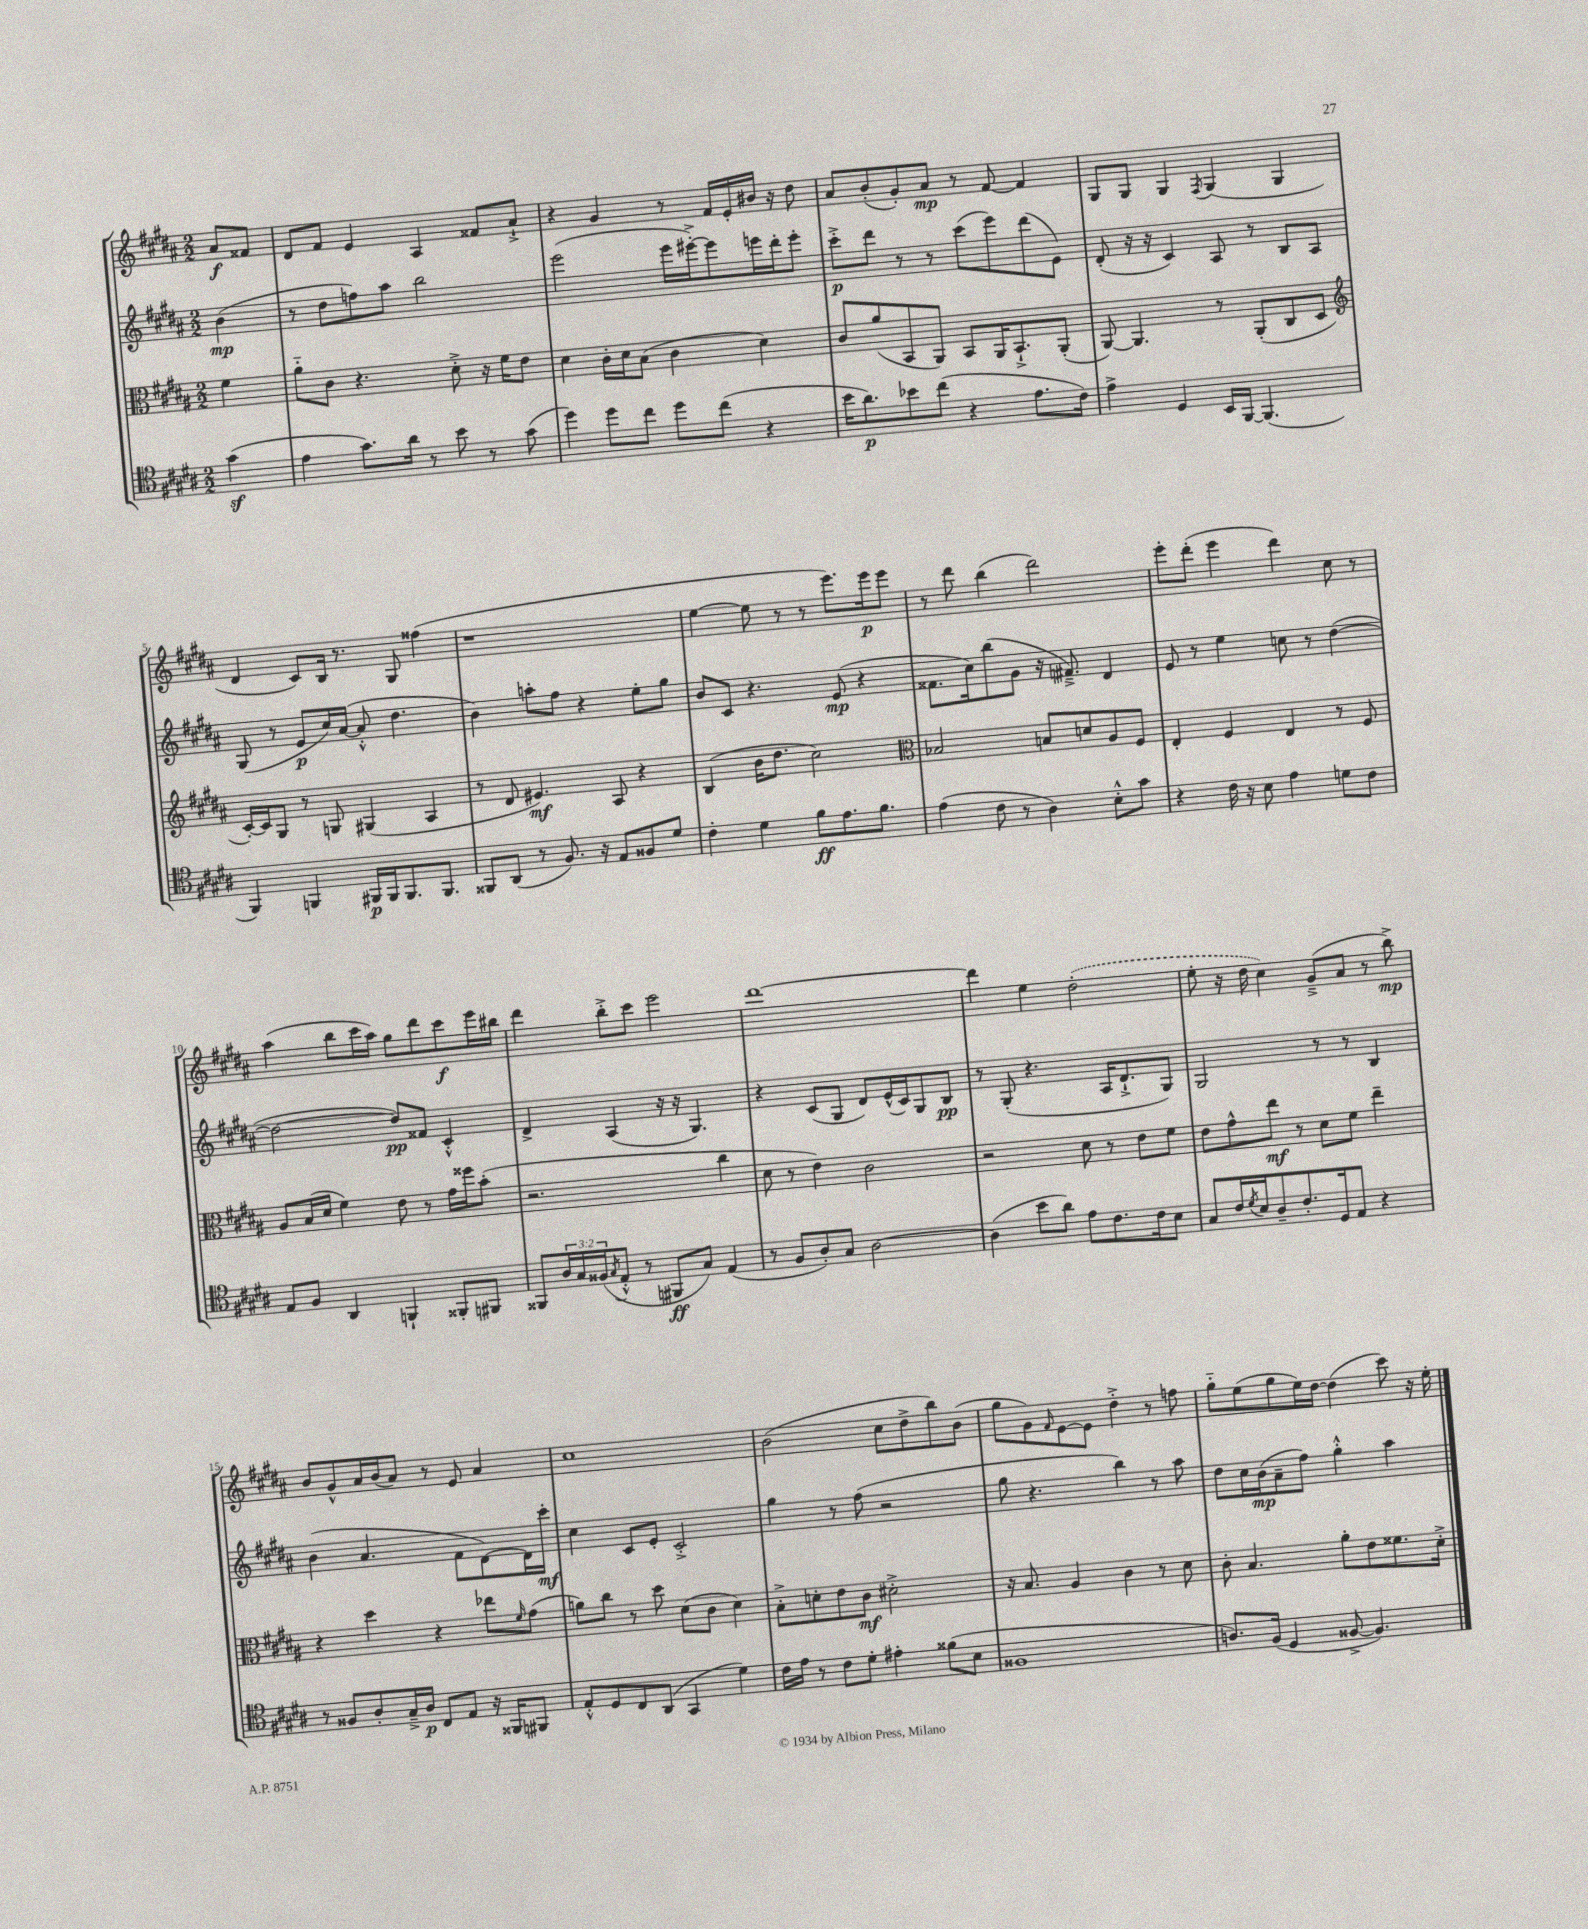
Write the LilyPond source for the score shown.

<<
\new StaffGroup <<
\new Staff = "s0" {
    \clef treble \key b \major \numericTimeSignature \time 2/2 \partial 4
    ais'8\f fisis'8 |
    dis'8 fis'8 e'4 ais4 fisis'8 ais'8-!-> |
    r4 gis'4 r8 fis'16 e'16-. bis'16 r16 dis''8 |
    ais'8 b'8-.( gis'8-.) ais'8\mp r8 fis'8~ fis'4 |
    gis8 gis8 gis4 \acciaccatura { fis8 } gis4( gis4 |
    dis'4 cis'8) b16 r8. gis8 fisis''4( |
    r1 |
    e''4~ e''8 r8 r8 e'''8.) e'''16\p e'''8 |
    r8 dis'''8 b''4( dis'''2) |
    e'''8-. dis'''8-.( e'''4 dis'''4) cis''8 r8 |
    ais''4( b''8 cis'''16 ais''16) gis''8 dis'''8 cis'''8\f e'''16 bis''16 |
    dis'''4 b''8-.-> cis'''8 e'''2 |
    dis'''1~ |
    dis'''4 e''4 \once \slurDashed dis''2-.( |
    e''8-. r16 dis''16 cis''4) gis'8--->( ais'8 r8 b''8->\mp) |
    b'8 gis'8-^ ais'16 b'16( ais'8) r8 e'8 ais'4 |
    cis''1 |
    b'2( cis''8 dis''8-> b''8) b'8( |
    gis''8 gis'8) \grace { fis'16 } e'8~ e'8 dis''4-.-> r8 f''8 |
    gis''8-_ e''8( gis''8 e''16) dis''16~ dis''4( cis'''8) r16 e''16-. \bar "|." |
}
\new Staff = "s1" {
    \clef treble \key b \major \numericTimeSignature \time 2/2 \partial 4
    b'4\mp( |
    r8 dis''8 f''8) ais''8 b''2 |
    e'''2( e'''16 eis'''16~-.->) eis'''8 e'''16 dis'''16-. e'''8-. |
    cis'''8-.->\p dis'''8 r8 r8 cis'''8( e'''8) dis'''8( e'8) |
    dis'8-.( r16 r16 cis'4) ais8 r8 b8 ais8 |
    gis8( r8 e'8\p cis''16) ais'16~( ais'8-.-^ dis''4. |
    b'4) a''8-. fis''8 r4 e''8-. gis''8 |
    b'8 cis'8 r4. e'8\mp( r4 |
    fisis'8. cis''16) b''8( gis'8 r16 fis'8.--->) dis'4 |
    e'8 r8 e''4 c''8 r8 dis''4~( |
    dis''2~ dis''8\pp) fisis'8 cis'4-.-^ |
    dis'4-> ais4( r16 r16 gis4.) |
    r4 cis'8( gis8 dis'8) e'16-^( cis'16) gis8 b8\pp |
    r8 gis8-.( r4. ais16 dis'8.-!-> gis8) |
    gis2 r8 r8 b4 |
    b'4( ais'4. fis'8 dis'8~) dis'16 cis'''16-.\mf |
    cis''4 cis'8 e'8-. cis'2-.-> |
    gis''4 r8 fis''8( r2 |
    gis''8 r4. b''4) r8 ais''8 |
    dis''8 cis''16 b'16\mp( ais'8-- fis''8) gis''4-.-^ ais''4 \bar "|." |
}
\new Staff = "s2" {
    \clef alto \key b \major \numericTimeSignature \time 2/2 \partial 4
    fis'4 |
    ais'8-_ cis'8 r4. dis'8-.-> r16 fis'16 e'8 |
    dis'4 cis'16-. dis'16 b8( cis'4 dis'4) |
    cis'8 ais'8( b,8 ais,8) b,8 ais,16 b,8.-!-> ais,8-.( |
    ais,8~) ais,4. r8 ais,8-.( cis8 dis8 |
    \clef treble cis'16~-.) cis'16 gis8 r8 g8 gis4( ais4 |
    r8 dis'8 eis'4.\mf) ais8 r4 |
    b4( b'16 dis''8. cis''2) |
    \clef alto bes2 b8 d'8 ais8 fis8 |
    e4-. fis4 e4 r8 fis8 |
    ais8 b16( dis'16 fis'4) e'8 r8 gis'16 fisis''16 b'8-.( |
    r2. cis''4 |
    dis'8 r8 e'4) cis'2 |
    r2 dis'8 r8 e'8 fis'8 |
    e'8 gis'8-^ e''8\mf r8 dis'8 fis'8 e''4-- |
    r4 dis''4 r4 ees''8 \grace { fis'16 } gis'8( |
    a'8) cis''8 r8 dis''8 dis'8( cis'8 dis'4) |
    b8-.-> d'8-. e'8 cis'8\mf dis'2-.-> |
    r16 b8. ais4 cis'4 r8 dis'8 |
    cis'8-. b4. ais'8-. e'8 fisis'8. dis'16-.-> \bar "|." |
}
\new Staff = "s3" {
    \clef tenor \key b \major \numericTimeSignature \time 2/2 \override Staff.TupletNumber.text = #tuplet-number::calc-fraction-text \partial 4
    gis'4\sf( |
    e'4 gis'8.) ais'16 r8 b'8 r8 gis'8( |
    dis''4) dis''8 cis''8 dis''8 cis''8( r4 |
    b'16 ais'8.\p) bes'8 cis''8( r4 e'8. cis'16) |
    e'4-> dis4 b,16 fis,16~ fis,4.( |
    fis,4) f,4 fis,16\p fis,16 fis,8. fis,8. |
    fisis,8 ais,8( r8 fis8.) r16 e8 fisis8 dis'8 |
    cis'4-. dis'4 fis'8\ff e'8. fis'8. |
    e'4( cis'8 r8 ais4) b8-.-^ gis'8 |
    r4 cis'16 r16 b8 e'4 d'8 cis'8 |
    e8 fis8 ais,4 f,4-! fisis,8-. fis,8 |
    fisis,8 \tuplet 3/2 { ais16 gis16 fisis16( } \acciaccatura { gis8 } e8-.-^ r8 fis,8\ff gis8) e4( |
    r8 fis8 ais8-.) gis8 ais2~ |
    ais4( b'8 ais'8) e'8 cis'8. cis'16 b8 |
    gis8 cis'16 \acciaccatura { dis'8 } b16 ais8-- cis'8.-. dis16 e8 r4 |
    r8 fisis8 ais8-. gis16---> ais16\p cis8 e8 r16 fisis,16 fis,8 |
    e8-.-^ dis8 cis8 ais,8( gis,4 dis'4) |
    cis'16 e'16 r8 cis'8 dis'8-. eis'4-. fisis'8( b8 |
    fisis1 |
    a8.) fis16( dis4 fisis8~-> fisis4.) \bar "|." |
}
>>
>>
